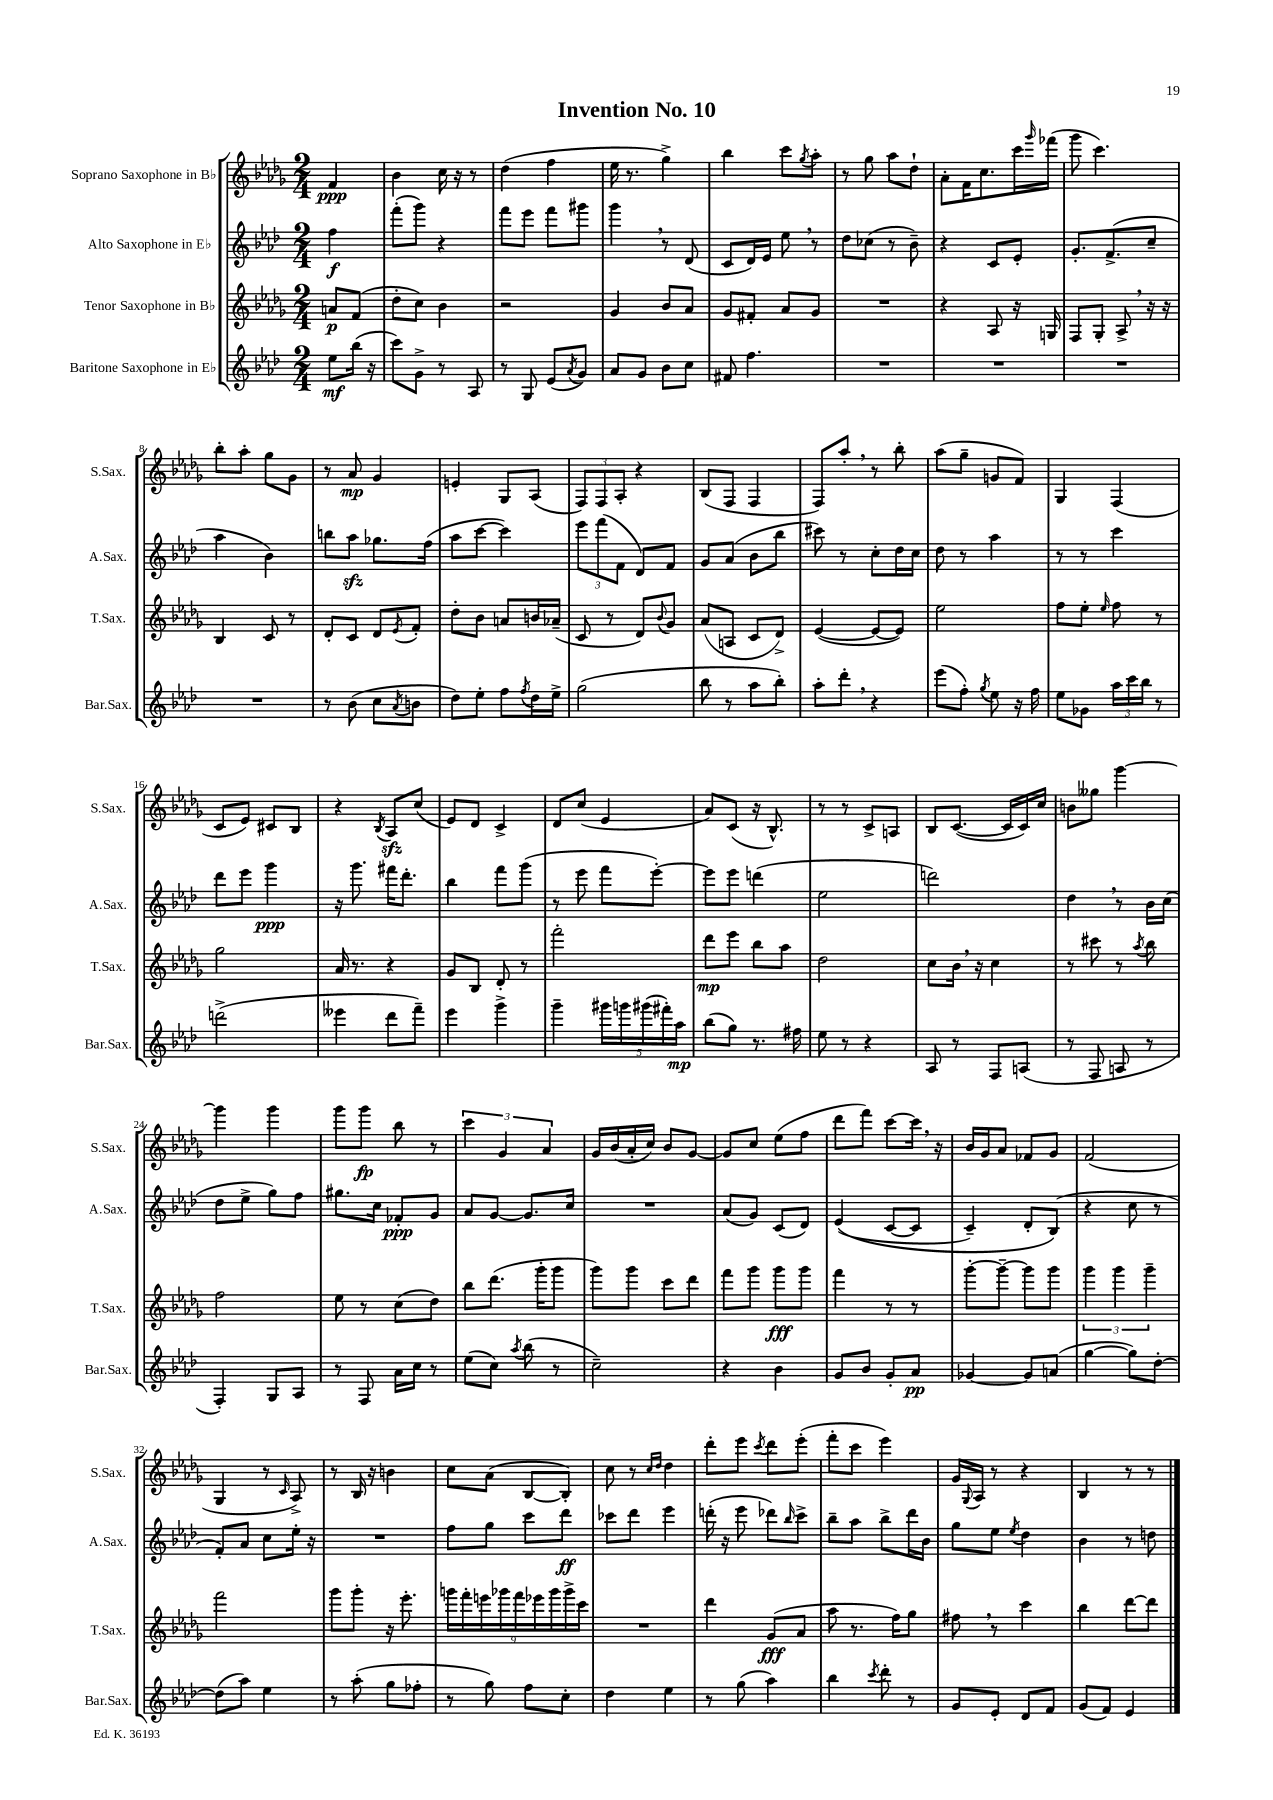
\header { title = "Invention No. 10" }
<<
\new StaffGroup <<
\new Staff = "s0" \with { instrumentName = "Soprano Saxophone in Bb" shortInstrumentName = "S.Sax." } {
    \clef treble \key des \major \numericTimeSignature \time 2/4 \partial 4
    f'4\ppp |
    bes'4 c''16 r16 r8 |
    des''4( f''4 |
    ees''16 r8. ges''4->) |
    bes''4 c'''8 \acciaccatura { ges''8 } aes''8-. |
    r8 ges''8 aes''8 des''8-! |
    aes'8-. f'16 c''8. c'''16 \grace { ges'''16 } fes'''16( |
    ges'''8 c'''4.) |
    bes''8-. aes''8-. ges''8 ges'8 |
    r8 aes'8\mp ges'4 |
    e'4-. ges8 aes8( |
    \tuplet 3/2 { f8) f8 aes8-. } r4 |
    bes8( f8 f4 |
    f8) aes''8-. \breathe r8 bes''8-. |
    aes''8( ges''8-- g'8 f'8) |
    ges4 f4( |
    c'8 ees'8) cis'8 bes8 |
    r4 \acciaccatura { bes8 } aes8\sfz c''8( |
    ees'8) des'8 c'4-> |
    des'8 c''8( ees'4 |
    aes'8) c'8( r16 bes8.-^) |
    r8 r8 c'8-> a8 |
    bes8 c'8.~( c'16 c'16) c''16 |
    b'8 geses''8 ges'''4~ |
    ges'''4 ges'''4 |
    ges'''8 ges'''8\fp bes''8 r8 |
    \tuplet 3/2 { c'''4 ges'4 aes'4 } |
    ges'16 bes'16( aes'16-. c''16) bes'8 ges'8~ |
    ges'8 c''8 ees''8( f''8 |
    des'''8 f'''8) c'''8~ c'''16 \breathe r16 |
    bes'16 ges'16 aes'8 fes'8 ges'8 |
    f'2( |
    ges4 r8 \grace { c'16 } aes8->) |
    r8 bes16 r16 b'4 |
    c''8 aes'8( bes8~ bes8-.) |
    c''8 r8 \grace { c''16 des''16 } des''4 |
    des'''8-. ees'''8 \acciaccatura { c'''8 } des'''8 ees'''8-.( |
    f'''8-. c'''8 ees'''4) |
    ges'16 \appoggiatura { ges8 } aes16 r8 r4 |
    bes4 r8 r8 \bar "|." |
}
\new Staff = "s1" \with { instrumentName = "Alto Saxophone in Eb" shortInstrumentName = "A.Sax." } {
    \clef treble \key aes \major \numericTimeSignature \time 2/4 \partial 4
    f''4\f |
    f'''8-.( g'''8) r4 |
    f'''8 ees'''8 f'''8 gis'''8 |
    g'''4 \breathe r8 des'8( |
    c'8 des'16) ees'16 ees''8 \breathe r8 |
    des''8 ces''8( r8 bes'8--) |
    r4 c'8 ees'8-. |
    g'8.-. f'8.->( c''8-- |
    aes''4 bes'4) |
    b''8 aes''8\sfz ges''8. f''16( |
    aes''8 c'''8~ c'''4) |
    \tuplet 3/2 { ees'''8 f'''8( f'8 } des'8) f'8 |
    g'8 aes'8( bes'8 bes''8 |
    cis'''8) r8 c''8-. des''16 c''16 |
    des''8 r8 aes''4 |
    r8 r8 c'''4 |
    des'''8 ees'''8 g'''4\ppp |
    r16 g'''8. fis'''16 des'''8.-. |
    bes''4 f'''8 g'''8( |
    r8 ees'''8 f'''8 ees'''8~-.) |
    ees'''8 ees'''8 d'''4( |
    ees''2 |
    d'''2) |
    des''4 \breathe r8 bes'16 c''16( |
    des''8 ees''8-> g''8) f''8 |
    gis''8. c''16 fes'8-.\ppp g'8 |
    aes'8 g'8~ g'8. c''16 |
    R2 |
    aes'8( g'8) c'8( des'8) |
    ees'4(\( c'8~ c'8 |
    c'4--) des'8-. bes8(\) |
    r4 c''8 r8 |
    f'8-.) aes'8 c''8 ees''16-. r16 |
    R2 |
    f''8 g''8 c'''8 des'''8\ff |
    ces'''8 des'''8 ees'''4 |
    d'''16-.( r16 ees'''8 des'''8) \grace { bes''16 } c'''8-> |
    bes''8-- aes''8 bes''8-> des'''16 bes'16 |
    g''8 ees''8 \acciaccatura { ees''8 } des''4 |
    bes'4 r8 d''8 \bar "|." |
}
\new Staff = "s2" \with { instrumentName = "Tenor Saxophone in Bb" shortInstrumentName = "T.Sax." } {
    \clef treble \key des \major \numericTimeSignature \time 2/4 \partial 4
    a'8\p f'8( |
    des''8-. c''8) bes'4 |
    r2 |
    ges'4 bes'8 aes'8 |
    ges'8 fis'8-. aes'8 ges'8 |
    R2 |
    r4 aes8 r16 g16 |
    f8 ges8-. aes8-> \breathe r16 r16 |
    bes4 c'8 r8 |
    des'8-. c'8 des'8 \acciaccatura { ees'8 } f'8-. |
    des''8-. bes'8 a'8 b'16 aes'16--( |
    c'8 r8 des'8) \appoggiatura { bes'8 } ges'8 |
    aes'8( a8 c'8 des'8->) |
    ees'4~( ees'8~ ees'8) |
    ees''2 |
    f''8 ees''8-. \grace { ees''16 } f''8 r8 |
    ges''2 |
    aes'16 r8. r4 |
    ges'8 bes8 des'8-. r8 |
    f'''2-. |
    des'''8\mp ees'''8 bes''8 aes''8 |
    des''2 |
    c''8 bes'16 \breathe r16 c''4 |
    r8 cis'''8 r8 \acciaccatura { aes''8 } bes''8 |
    f''2 |
    ees''8 r8 c''8( des''8) |
    bes''8 des'''8.( ges'''16-. ges'''8 |
    ges'''8) ges'''8 c'''8 des'''8 |
    f'''8 ges'''8 ges'''8\fff ges'''8 |
    f'''4 r8 r8 |
    ges'''8~-. ges'''8~-- ges'''8 ges'''8 |
    \tuplet 3/2 { ges'''4 ges'''4 ges'''4-- } |
    f'''2 |
    ges'''8 ges'''8-. r16 ees'''8.-. |
    \tuplet 9/8 { g'''16 f'''16-. e'''16 ges'''16 f'''16 ees'''16 ges'''16 ges'''16-> c'''16 } |
    R2 |
    des'''4 ges'8\fff( aes'8 |
    aes''8 r8. f''16) ges''8 |
    fis''8 \breathe r8 c'''4 |
    bes''4 des'''8~ des'''8 \bar "|." |
}
\new Staff = "s3" \with { instrumentName = "Baritone Saxophone in Eb" shortInstrumentName = "Bar.Sax." } {
    \clef treble \key aes \major \numericTimeSignature \time 2/4 \partial 4
    ees''8\mf bes''16( r16 |
    c'''8) g'8-> r8 aes8 |
    r8 g8 ees'8( \acciaccatura { aes'8 } g'8) |
    aes'8 g'8 bes'8 c''8 |
    fis'8 f''4. |
    R2 |
    R2 |
    R2 |
    R2 |
    r8 bes'8( c''8 \acciaccatura { aes'8 } b'8 |
    des''8) ees''8-. f''8 \acciaccatura { f''8 } des''16 ees''16-> |
    g''2( |
    bes''8 r8 aes''8 bes''8-.) |
    aes''8-. des'''8-. \breathe r4 |
    ees'''8( f''8-.) \acciaccatura { g''8 } ees''8 r16 f''16 |
    ees''8 ges'8 \tuplet 3/2 { aes''16 c'''16 bes''16 } r8 |
    d'''2->( |
    eeses'''4 des'''8 f'''8--) |
    ees'''4 g'''4-> |
    g'''4-- \tuplet 5/4 { gis'''16 g'''16 gis'''16( fis'''16-.) aes''16\mp } |
    bes''8( g''8) r8. fis''16 |
    ees''8 r8 r4 |
    aes8 r8 f8 a8( |
    r8 f8 a8 r8 |
    f4-.) g8 aes8 |
    r8 f8 aes'16 c''16 r8 |
    ees''8( c''8) \acciaccatura { aes''8 } bes''8( r8 |
    c''2--) |
    r4 bes'4 |
    g'8 bes'8 g'8-. aes'8\pp |
    ges'4~ ges'8 a'8( |
    g''4~ g''8) des''8~-. |
    des''8( aes''8) ees''4 |
    r8 aes''8-.( g''8 fes''8-. |
    r8 g''8) f''8 c''8-. |
    des''4 ees''4 |
    r8 g''8( aes''4) |
    bes''4 \acciaccatura { c'''8 } des'''8-. r8 |
    g'8 ees'8-. des'8 f'8 |
    g'8( f'8) ees'4 \bar "|." |
}
>>
>>
